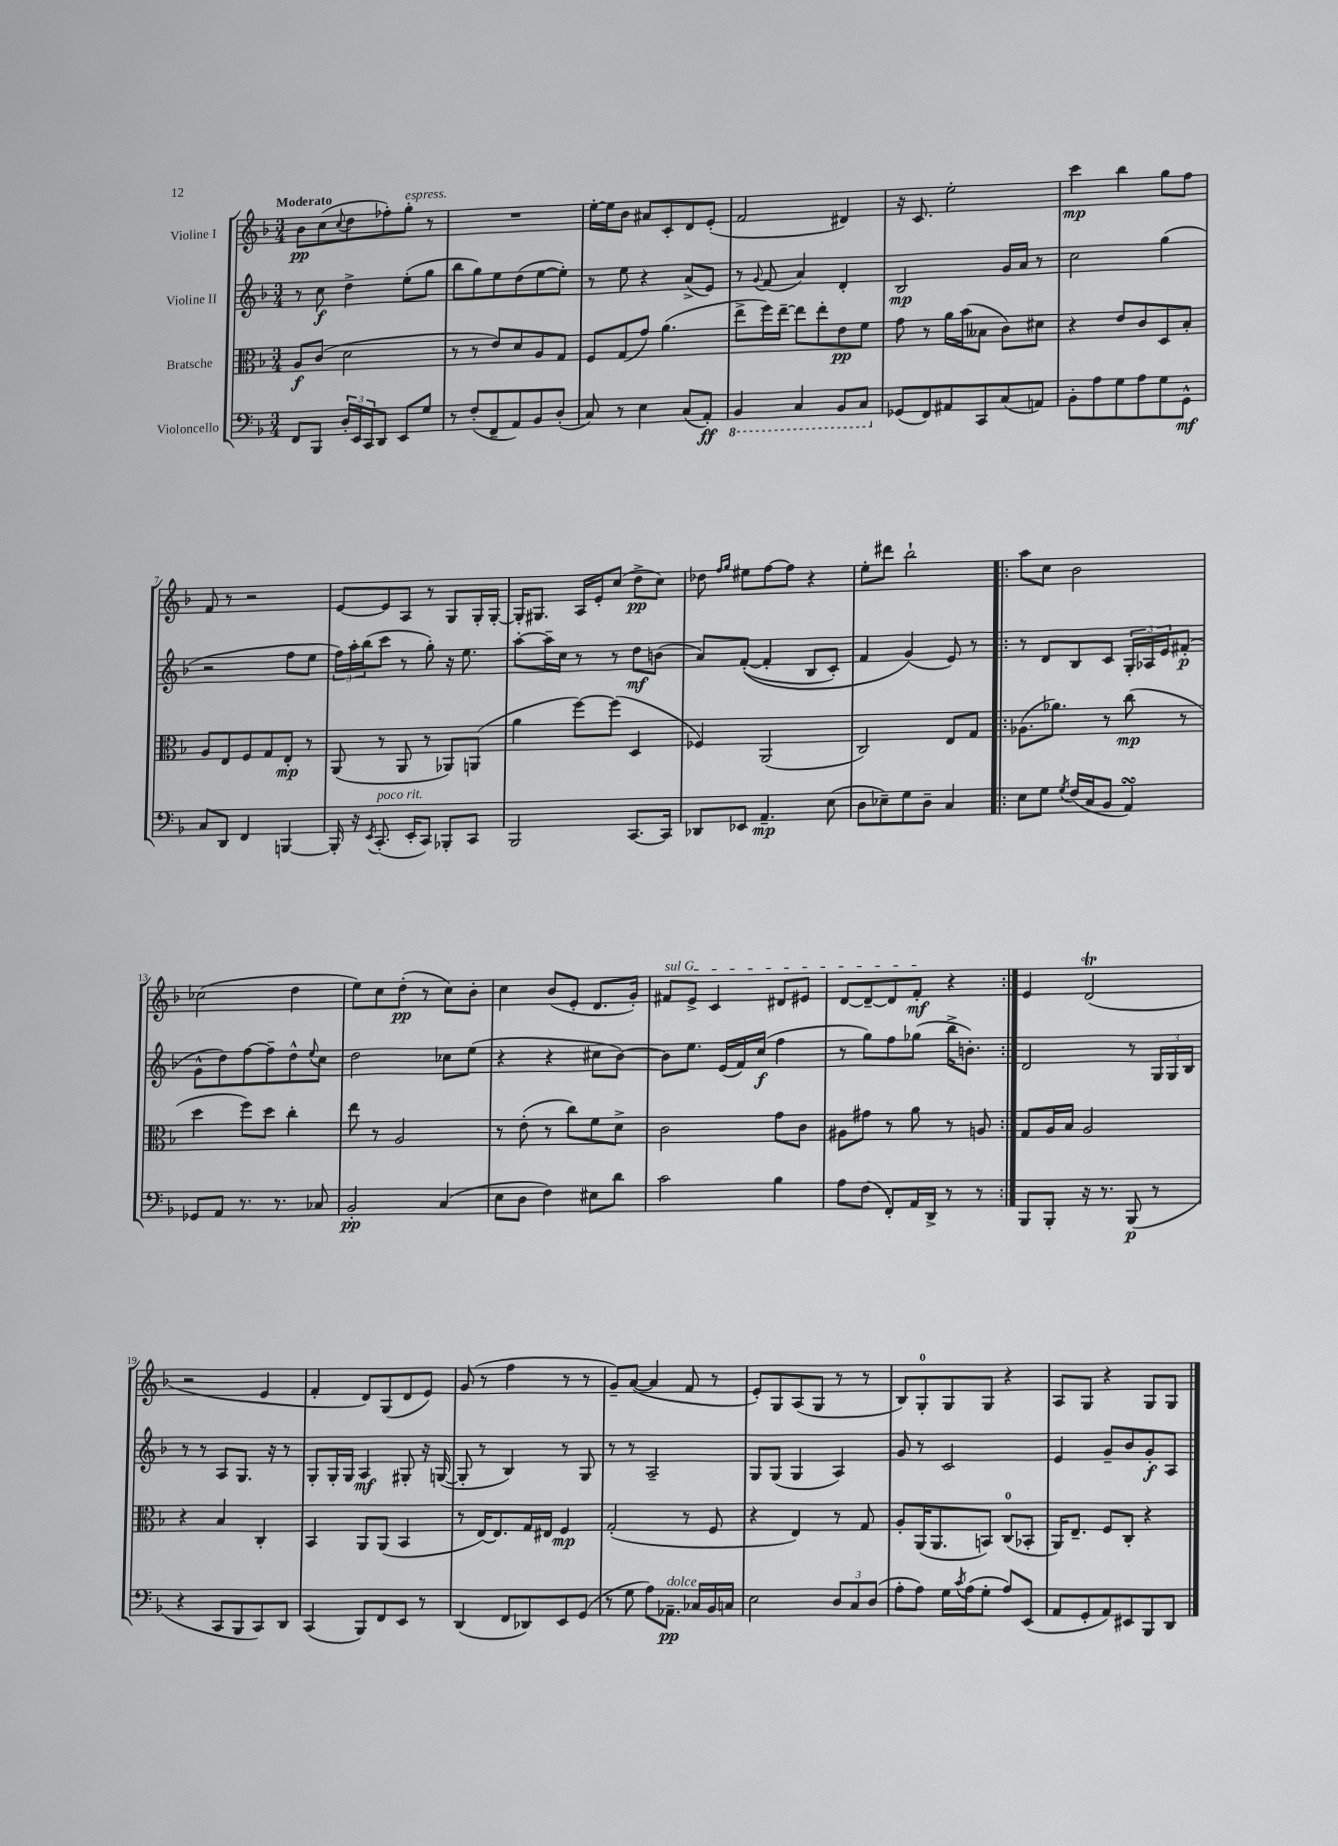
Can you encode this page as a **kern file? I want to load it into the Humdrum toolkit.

**kern	**kern	**kern	**kern
*staff4	*staff3	*staff2	*staff1
*clefF4	*clefC3	*clefG2	*clefG2
*k[b-]	*k[b-]	*k[b-]	*k[b-]
*M3/4	*M3/4	*M3/4	*M3/4
8FF/L	8A/L	8r	8b-\L
8BBB-/J	(8c/J	8cc\	(8cc\
.	.	.	8qqcc/
24D'/LL	2d\	4dd^\	8dd\
24EE/	.	.	.
24CC/J	.	.	.
8DD/J	.	.	8ff-'\)
8EE/L	.	(8ee'\L	8gg'\J
8G/J	.	8gg\J	8r
=	=	=	=
8r	8r	8bb-\L	2.r
(8F'/L	8r	8gg\)	.
8FF~/	8e/L)	8ee\	.
8AA/)	8d/	(8dd\	.
8BB-/	8A/	[8ee\	.
(8D'/J	8G/J	8ee'\]J)	.
=	=	=	=
8C/)	8F/L	8r	[16ee'\LL
.	.	.	16ee\]J
8r	(8G/	8ee\	8b-\J
4E\	8g/J)	4r	8a#/L
.	(4.a\	.	8c'/
(8C/L	.	(8a^/L	8d/
8AA'/J)	.	8e/J)	(8e'/J
=	=	=	=
4BBB-/	8ee^\L	8r	2f/
.	.	8qqg/	.
.	16ff\L)	(8f/	.
.	[16ee~\JJ	.	.
4CC/	8ee\]L	4a/)	.
.	8ee'\	.	.
8BBB-/L	8e\	4d'/	4d#/)
8CC/J	8f\J	.	.
=	=	=	=
(8GG-/L	8g\	2B-/	16r
.	.	.	8.c/
8FF/)	8r	.	.
8AA#/	16a\LL	.	2ee'\
.	(16b-\J	.	.
8CC/	8B--\J	.	.
(8C/	8c\L)	16g/LL	.
.	.	16a/JJ	.
8AA/J)	8d#\J	8r	.
=	=	=	=
8BB-'\L	4r	2cc\	4ccc\
8A\	.	.	.
8G\	8e/L	.	4bb-\
8A\	8c/	.	.
8G\	8D/	(4gg\	8gg\L
8GG^^\J	8B-'/J	.	8ff\J
=	=	=	=
8C/L	8A/L	2r	8f/
8DD/J	8E/	.	8r
4FF/	8F/	.	2r
.	8G/	.	.
[4BBB/	8E'/J	8ff\L	.
.	8r	8ee\J	.
=	=	=	=
16BBB'/]	(8AA/	24ff\LL)	[8e/L
.	.	24aa'\	.
16r	.	.	.
.	.	(24bb-\J	.
8qEE/	.	.	.
(8.CC'/	8r	8ccc\J	8e/]
.	8AA/	8r	8A/J
16EE'/LK	.	.	.
8CC/J)	8r	8gg'\)	8r
8BBB-'/L	8AA-/L)	16r	8G/L
.	.	8.ee\	.
8CC/J	(8AA/J	.	16G'/L
.	.	.	[16G'/JJ
=	=	=	=
2BBB-/	4a\	[8aa'\L	16G'/]LK
.	.	.	8.G#/J
.	.	16aa~\]L	.
.	.	16cc\JJ	.
.	[8ff\L)	8r	16A/LL
.	.	.	16e'/J
.	(8ff\]J	8r	(8cc/J
[8.CC/L	4D/	8dd\L	8dd^\L
.	.	(8b\J	8cc\J)
16CC/]Jk	.	.	.
=	=	=	=
8DD-/L	4F-/)	8a/L)	8dd-\
.	.	.	16qqff/LL
.	.	.	16qqgg/JJ
8EE-/J	.	&(([8f'/J	8ee#\L
4.AA~/	(2AA/	4f'/]	[8ff\
.	.	.	8ff\]J
.	.	8B-/L	4r
(8E\	.	8c'/J)	.
=	=	=	=
8D\L	2C/)	4f/	8ee'\L
8E-~\)	.	.	8ddd#\J
8G\	.	(4g/&)	2bb-`\
8D~\J	.	.	.
4C/	8E/L	8e/)	.
.	8G/J	8r	.
=!|:	=!|:	=!|:	=!|:
8E\L	(8.A-\L	8r	8aa\L
8G\J	.	8d/L	8cc\J
.	8.a-\J)	.	.
8qG/	.	.	.
(16F/LL	.	8B-/	2b-\
16C/J	.	.	.
8BB-/J	8r	8c/J	.
4AA/)	(8cc\	24G'/LL	.
.	.	24A-/	.
.	.	24e/J	.
.	8r	(8f#'/J	.
=	=	=	=
8GG-/L	4dd\	8g^^\L	(2cc-\
8AA/J	.	8dd\)	.
8.r	8ff\L)	[8ff\	.
.	8dd\J	8ff~\]	.
8.r	.	.	.
.	4cc'\	8dd^^\	4dd\
.	.	8qqee/	.
8C-/	.	8cc\J	.
=	=	=	=
2BB-'/	8ee\	2dd\	8ee\L)
.	8r	.	8cc\
.	2A/	.	(8dd'\J
.	.	.	8r
(4C/	.	8cc-\L	8cc\L)
.	.	(8ee\J	8b-'\J
=	=	=	=
8E\L	8r	4r	4cc\
8D\J	(8e'\	.	.
4F\)	8r	4r	(8b-/L
.	8cc\L)	.	8e'/J
8E#\L	8f\	8cc#\L	8.d/L
8d\J	8d^\J	[8b-\J)	.
.	.	.	16g'/Jk)
=	=	=	=
2c\	2c\	8b-\]L	8f#/L
.	.	8.ee\J	8e^/J
.	.	.	4c/
.	.	(16e/LL	.
.	.	16f/)	.
.	.	(16cc/JJ	.
4B-\	8g\L	4ff\	8d#/L
.	8c\J	.	8e#/J
=	=	=	=
8A\L	8A#\L	8r	[8d/L
(8F\J	8g#\J	8gg\L)	8d~/_
8FF'/L)	8r	8ff\	8d/]
16AA/L	8a\	(8gg-\J	8f'/J
16DD^/JJ	.	.	.
8r	8r	16bb-^\LK	4r
.	.	8.b'\J)	.
8r	8A/	.	.
=:|!	=:|!	=:|!	=:|!
8BBB-/L	8G/L	2d/	4e/
8BBB-'/J	16A/L	.	.
.	16B-/JJ	.	.
16r	2A/	.	(2d/
8.r	.	.	.
(8BBB-/	.	8r	.
8r	.	24G/LL	.
.	.	24G/	.
.	.	24B-/JJ	.
=	=	=	=
4r	4r	8r	2r
.	.	8r	.
8CC/L	4B-/	8A/L	.
8BBB-/	.	8.G/J	.
8CC/)	4C'/	.	4e/
.	.	16r	.
8DD/J	.	8r	.
=	=	=	=
(4CC/	4BB-/	8G'/L	4f'/
.	.	16G'/L	.
.	.	16G/JJ	.
8BBB-/L)	8AA/L	4A/	8d/L)
8FF/	(8AA/J	.	(8G/
8EE/J	4BB-/	8G#'/	8d/
8r	.	16r	8e/J)
.	.	([16G/	.
=	=	=	=
(4DD/	8r	8G'/]	(8g/
.	[16E/LK)	8r	8r
.	8.E/]	.	.
8FF/L	.	4B-/)	4ff\
8DD-/)	16G/L	.	.
.	16E#/JJ	.	.
8EE/	4F/	8r	8r
(8GG/J	.	8G/	8r
=	=	=	=
8r	(2G'/	8r	8g~/L)
8G\	.	8r	([8a/J
8A\L)	.	2A~/	4a/]
8.AA-~\J	.	.	.
.	8r	.	8f/
16C-/LL	.	.	.
16BB-/	8F/	.	8r
16C/JJ	.	.	.
=	=	=	=
2E\	4r	8G/L	8e'/L)
.	.	(8G/J	8G/
.	4E/)	4G/	(8A/
.	.	.	8G/J
12D/L	8r	4A/)	8r
12C/	.	.	.
.	8G/	.	8r
(12D/J	.	.	.
=	=	=	=
8A'\L	8A'/L	8g/	8B-/L)
8A\J)	(16AA/K	8r	8G'/
.	8.AA/	.	.
16G\LL	.	2c/	8G/
8qc/	.	.	.
(16A\J	.	.	.
8G'\J	8BB/J)	.	8G/J
8A/L)	(8C/L	.	4r
(8EE/J	8BB-'/J	.	.
=	=	=	=
8AA/L	16AA/LK)	4e/	8A/L
.	8.E~/J	.	.
8GG'/	.	.	8G/J
8AA/)	8F/L	8g~/L	4r
8EE#/	8C'/J	8b-/	.
8BBB-/	4r	8g'/	8G/L
8DD/J	.	8A/J	8G/J
==	==	==	==
*-	*-	*-	*-
